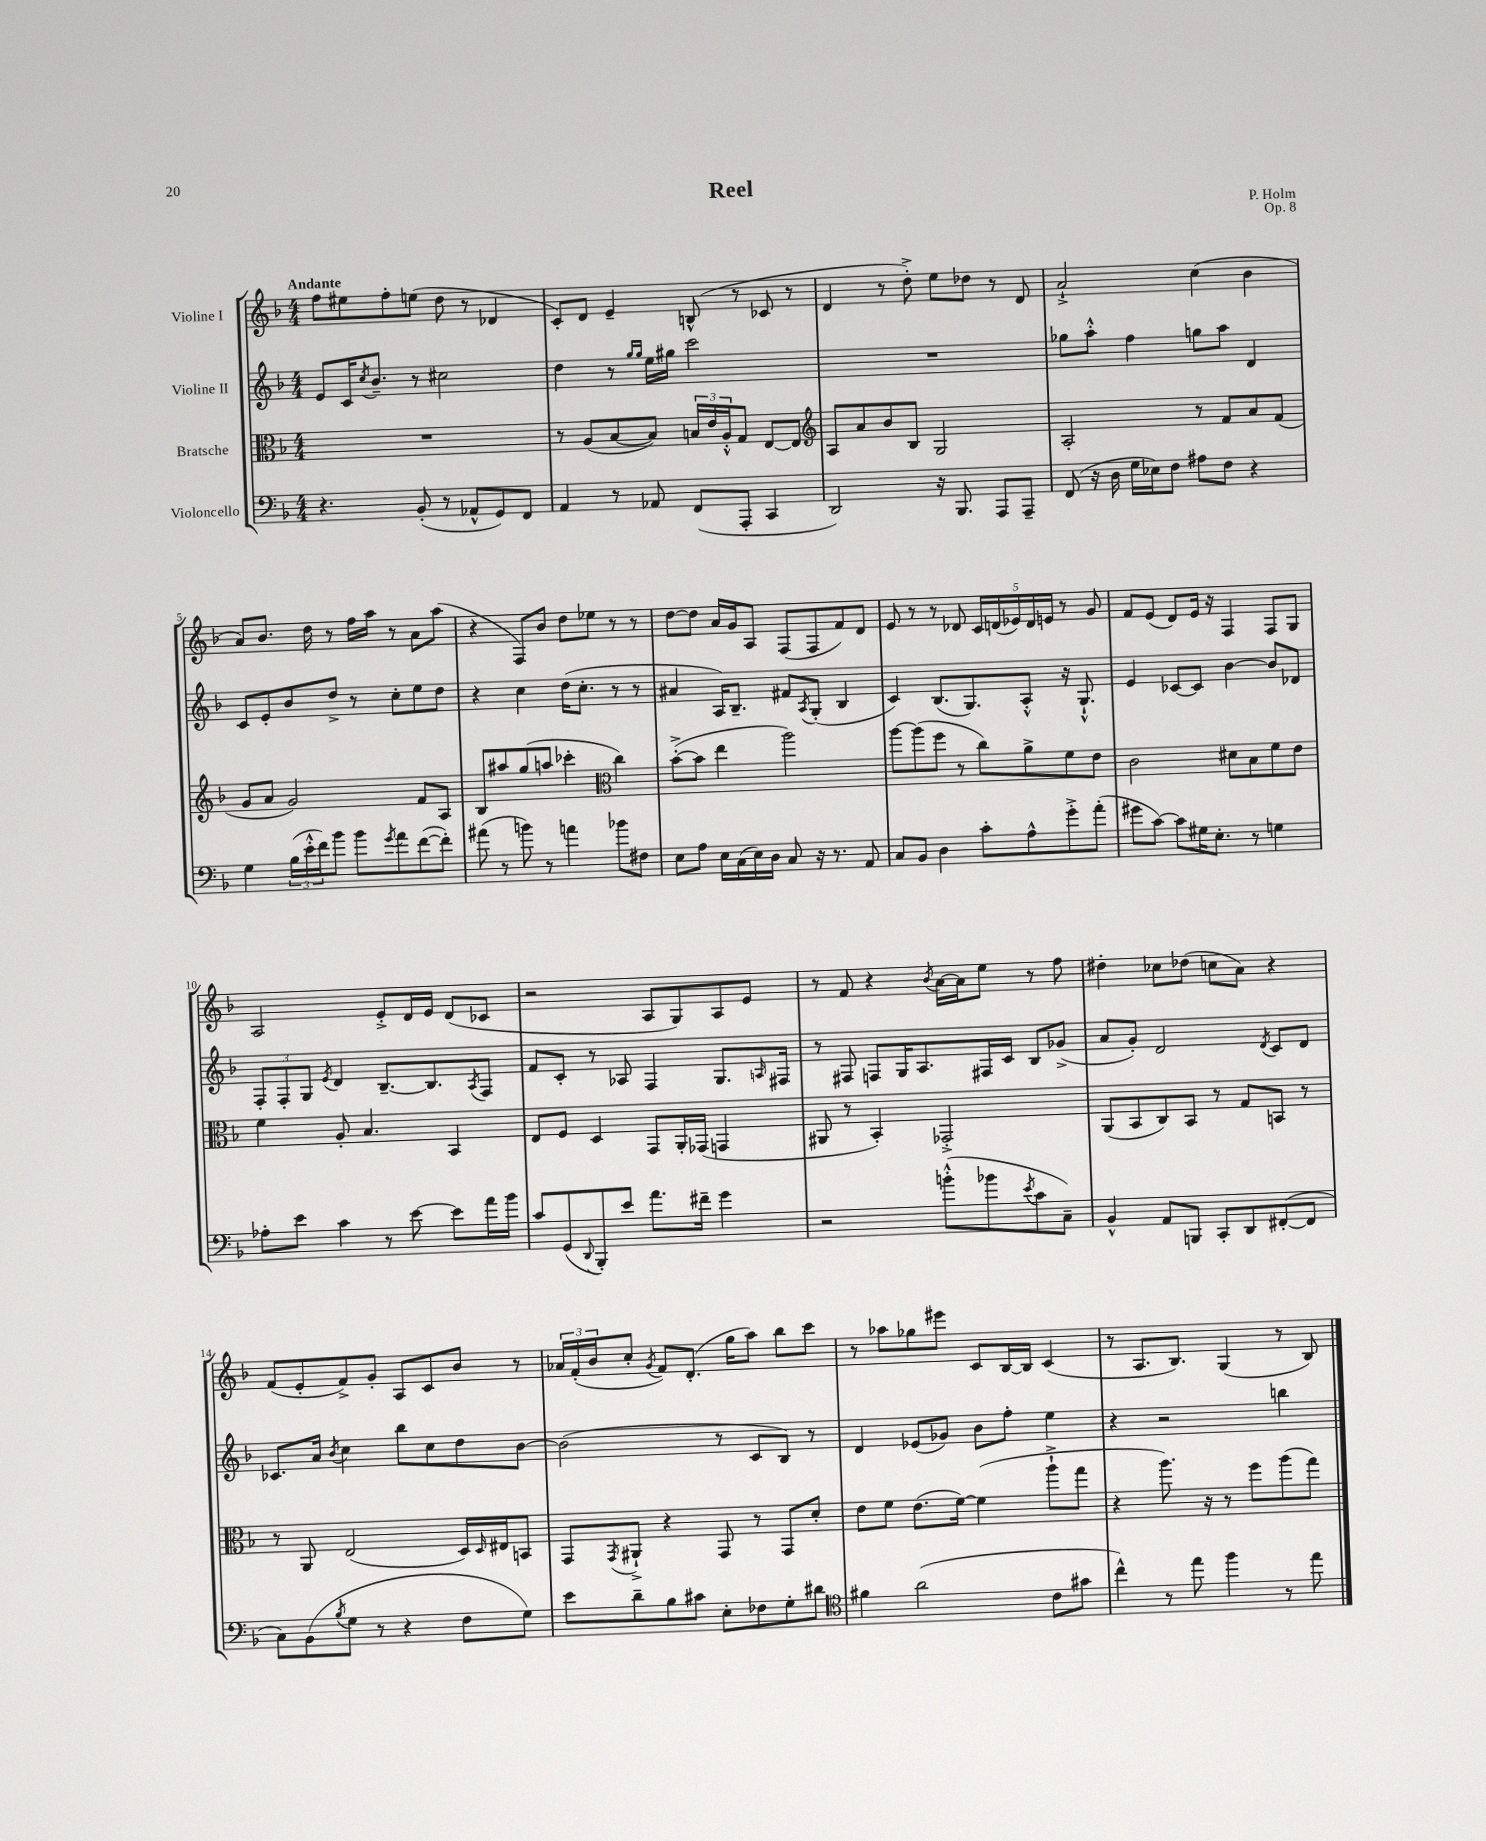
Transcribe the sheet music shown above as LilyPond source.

\header { title = "Reel" composer = "P. Holm" opus = "Op. 8" }
<<
\new StaffGroup <<
\new Staff = "s0" \with { instrumentName = "Violine I" } {
    \clef treble \key f \major \numericTimeSignature \time 4/4 \tempo "Andante"
    f''8 eis''8 f''8-. e''8( d''8 r8 des'4 |
    c'8-.) d'8 e'4-- b8-^( r8 ces'8 r8 |
    d'4 r8 d''8-.->) e''8 des''8 r8 d'8 |
    a'2-!-> c''4( bes'4 |
    a'8) bes'8. d''16 r8 f''16 a''16 r8 a'8 a''8( |
    r4 f8) bes'8 d''8 ees''8 r8 r8 |
    d''8~ d''8 a'16 g'16 a8 f8( f8 f'8) d'8 |
    e'8 r8 r8 des'8 \tuplet 5/4 { c'16 d'16( ees'16) d'16 e'16 } r8 g'8 |
    f'8 e'8( d'8) e'16 r16 f4 f8 g8 |
    a2 e'8-.-> d'16 e'16 d'8( ces'8 |
    r2 a8 g8) a8 e'8 |
    r8 f'8 r4 \acciaccatura { bes'8 } a'16~ a'16 e''8 r8 f''8 |
    dis''4-. ces''8 des''8( c''8 a'8) r4 |
    f'8( e'8-. f'8->) g'8-. a8 c'8 bes'8 r8 |
    \tuplet 3/2 { aes'16 f'16-.( bes'16 } c''8-. \acciaccatura { g'8 } f'8) d'8.-.( g''16 a''8) bes''8 c'''8 |
    r8 aes''8 ges''8 eis'''8 c'8 bes16~ bes16 c'4( |
    r8 a8. bes8.) g4( r8 bes8) \bar "|." |
}
\new Staff = "s1" \with { instrumentName = "Violine II" } {
    \clef treble \key f \major \numericTimeSignature \time 4/4
    e'8 c'16 \acciaccatura { c''8 } bes'8.-- r8 cis''2 |
    d''4 r8 \grace { g''16 g''16 } e''16 gis''16 c'''2 |
    R1 |
    ges''8 a''8-.-^ f''4 g''8 a''8 d'4 |
    c'8 e'8-. bes'8 d''8-> r8 c''8-. e''8 d''8 |
    r4 c''4 d''16( c''8.-. r8 r8 |
    ais'4 a16) bes8.-- fis'8 \acciaccatura { a8 } g8-.( bes4 |
    c'4) bes8.( g8.) a8-.-^ r16 g8.-!-^ |
    e'4 ces'8~ ces'8 bes'4~ bes'8 des'8 |
    \tuplet 3/2 { f8-. f8-. g8 } \acciaccatura { e'8 } d'4 bes8.~-- bes8. \acciaccatura { a8 } f8 |
    f'8 c'8-. r8 aes8 f4 g8. \grace { a16 } fis16 |
    r8 fis8 f8 g16 a8. fis16 c'16 bes8 ges'8->( |
    a'8 g'8-.) d'2 \acciaccatura { d'8 } c'8 d'8 |
    ces'8. a'16 \acciaccatura { bes'8 } c''4 bes''8 c''8 d''8 bes'8~ |
    bes'2( r8 c'8 bes8) r8 |
    d'4 ees'8( ges'8) bes'8 f''8-. e''4 |
    r4 r2 b''4 \bar "|." |
}
\new Staff = "s2" \with { instrumentName = "Bratsche" } {
    \clef alto \key f \major \numericTimeSignature \time 4/4
    R1 |
    r8 a8( bes8~ bes8) \tuplet 3/2 { b16 e'16 a16-.-^ } g8 e8~ e8 |
    \clef treble a8 a'8 bes'8 bes8 g2 |
    a2-. r8 f'8 a'8 f'8( |
    g'8 a'8 g'2) f'8 a8 |
    bes8 ais''8 g''8( a''8 ces'''4-. \clef alto c''4) |
    bes'8~-.->( bes'8 e''4 a''2) |
    a''8~ a''8( f''8 r8 c''8) a'8-> f'8 e'8 |
    c'2 dis'8 bes8 f'8 e'8 |
    f'4 a8-. bes4. bes,4 |
    e8 f8 d4 g,8 a,16-. ges,16( g,4 |
    ais,8 r8 bes,4-.) ges,2-.-> |
    a,8( bes,8 c8) bes,8 r8 g8 b,8 r8 |
    r8 a,8 e2( d16) \grace { d16 } eis16 b,8 |
    g,8 \acciaccatura { g,8 } ais,8-!-> r4 g,8 r8 g,8 d'8-. |
    e'8 f'8 e'8.( f'16~) f'4( a''8-!-> g''8 |
    r4 a''8.) r16 r8 f''8 a''8( g''8) \bar "|." |
}
\new Staff = "s3" \with { instrumentName = "Violoncello" } {
    \clef bass \key f \major \numericTimeSignature \time 4/4
    r4. bes,8-.( r8 aes,8-^ g,8) f,8 |
    a,4 r8 aes,8 f,8( a,,8-. c,4 |
    d,2) r16 bes,,8. a,,8 a,,8-- |
    f,8( r16 d16 g16 ees16) f8 ais8 f8 r4 |
    g4 \tuplet 3/2 { bes16( e'16-.-^ f'16) } bes'8 bes'8 \acciaccatura { g'8 } a'8 f'8~( f'8-.) |
    ais'8( r8 b'8) r8 a'4 bes'8 fis8 |
    e8 a8 e16 c16( e16) d16 c8 r16 r8. a,8 |
    c8 bes,8 d4 c'8-. a8-^ g'8-.-> a'8-.( |
    gis'8 c'8~) c'8 gis16 e8.-. r8 g4 |
    aes8-. e'8 c'4 r8 e'8~ e'8 a'16 bes'16 |
    c'8 g,8( \appoggiatura { d,8 } bes,,8-.) e'8 a'8. fis'16-- g'4 |
    r2 b'8-.-^( bes'8 \acciaccatura { e'8 } c'8 c8--) |
    bes,4-^ a,8 b,,8 c,8-. d,8 fis,8~-.( fis,8 |
    c8) bes,8( \acciaccatura { bes8 } g8 r8 r4 f8 g8) |
    e'8 d'8-- bes8 cis'8 e8-. fes8 g8-. dis'8 |
    \clef tenor fis'4 a'2( c'8 gis'8 |
    c''4-^) r8 e''8 f''4 r8 e''8 \bar "|." |
}
>>
>>
